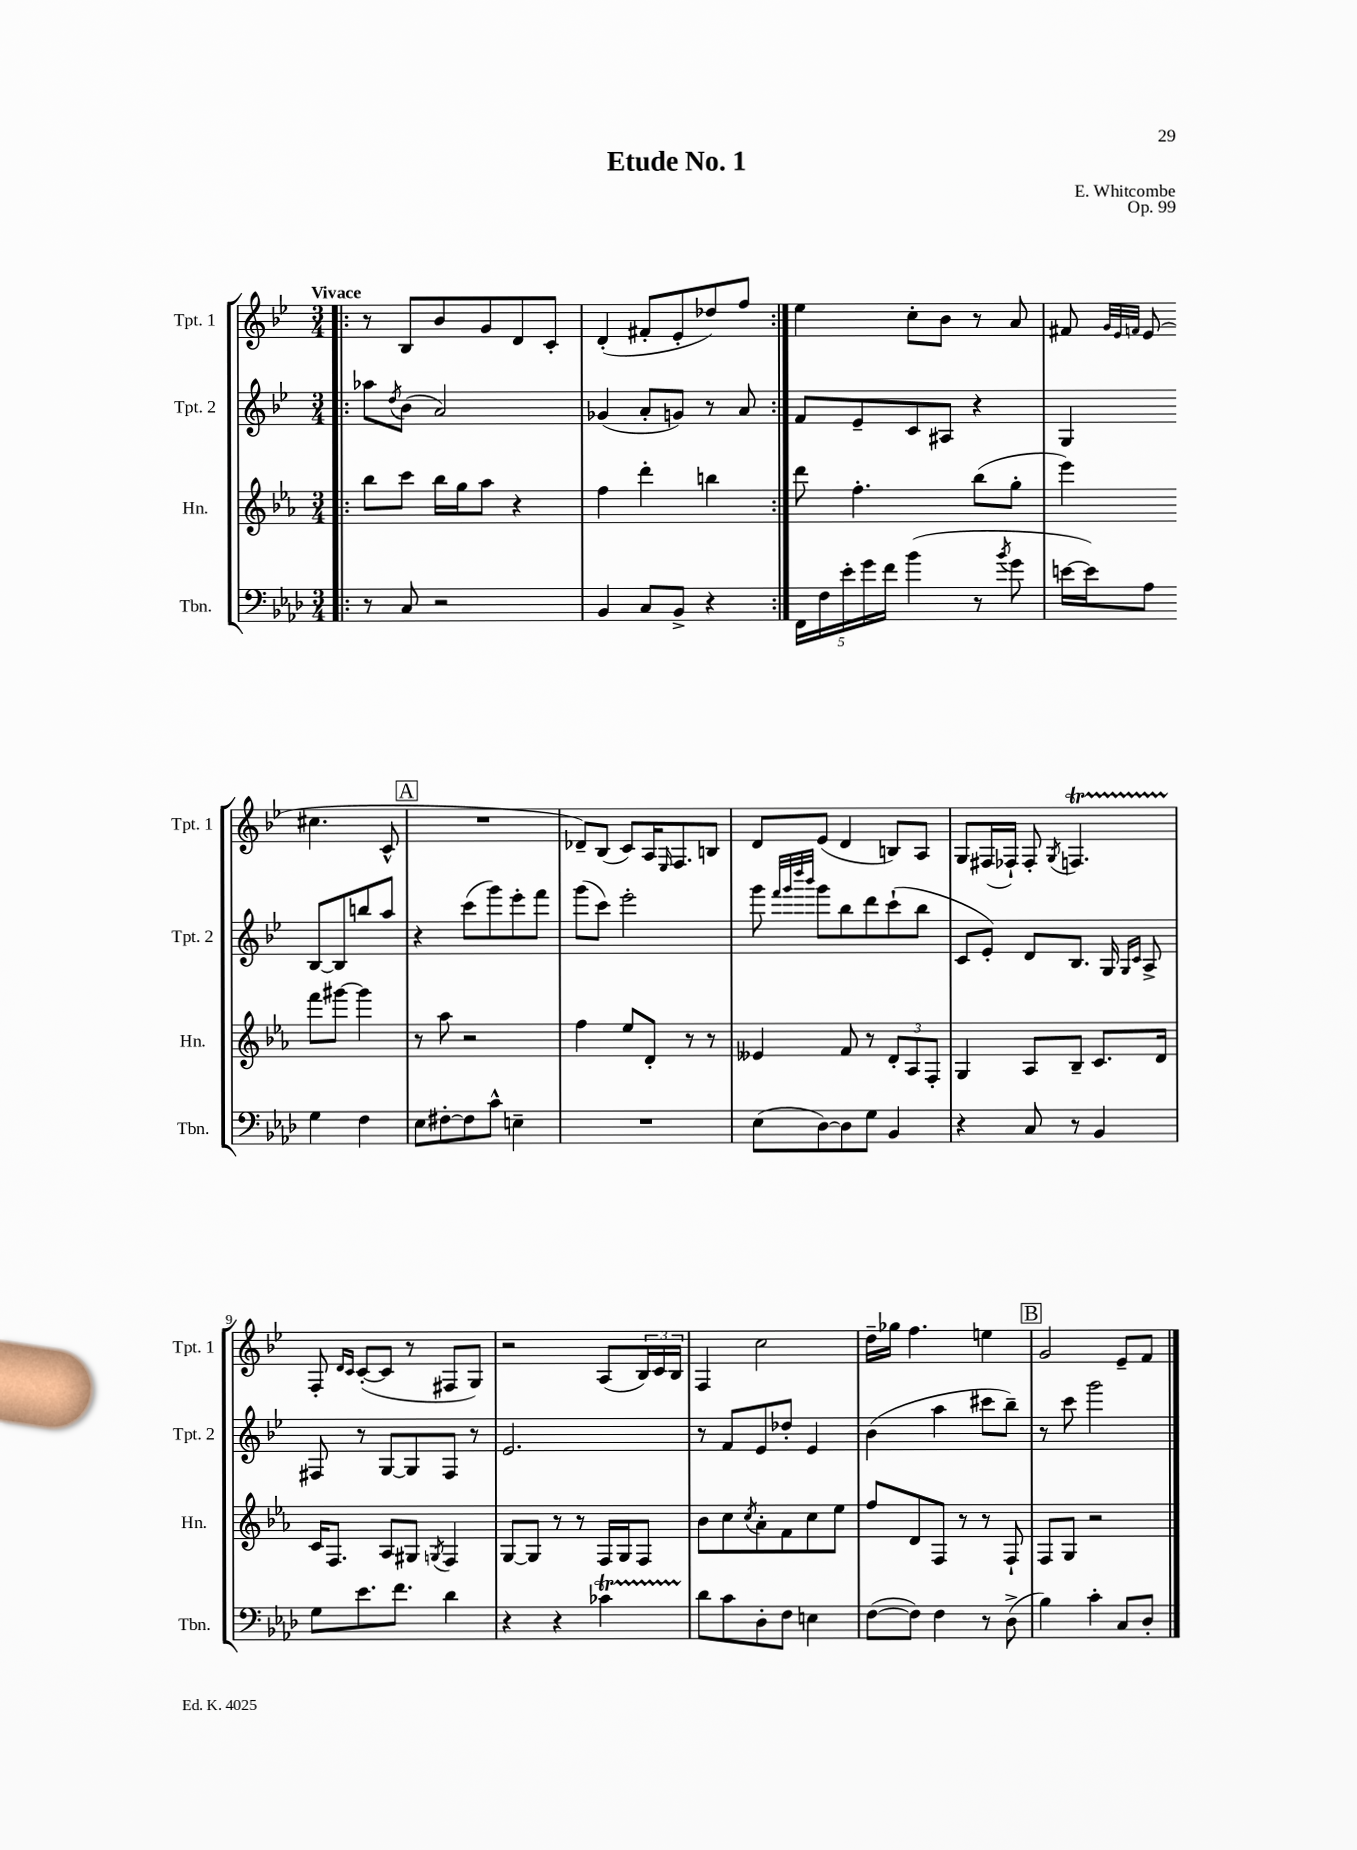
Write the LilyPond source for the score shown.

\header { title = "Etude No. 1" composer = "E. Whitcombe" opus = "Op. 99" }
<<
\new StaffGroup <<
\new Staff = "s0" \with { instrumentName = "Tpt. 1" shortInstrumentName = "Tpt. 1" } {
    \clef treble \key bes \major \numericTimeSignature \time 3/4 \tempo "Vivace"
    \repeat volta 2 { \bar ".|:" r8 bes8 bes'8 g'8 d'8 c'8-. |
    d'4-.( fis'8-. ees'8-. des''8) f''8 | }
    ees''4 c''8-. bes'8 r8 a'8 |
    fis'8 \grace { g'32 ees'32 f'32 } ees'8( cis''4. c'8-^ |
    \mark \markup { \box "A" } R2. |
    des'8--) bes8( c'8) a16 \grace { ees16 } f8. b8 |
    d'8 ees'8( d'4 b8) a8 |
    g8 fis16( fes16-!) fes8-. \acciaccatura { g8 } f4.\startTrillSpan |
    f8-.\stopTrillSpan \grace { d'16 c'16 } c'8~-.( c'8 r8 fis8 g8) |
    r2 a8( \tuplet 3/2 { bes16) c'16 bes16 } |
    f4 c''2 |
    d''16-- ges''16 f''4. e''4 |
    \mark \markup { \box "B" } g'2 ees'8-- f'8 \bar "|." |
}
\new Staff = "s1" \with { instrumentName = "Tpt. 2" shortInstrumentName = "Tpt. 2" } {
    \clef treble \key bes \major \numericTimeSignature \time 3/4
    \repeat volta 2 { \bar ".|:" aes''8 \acciaccatura { d''8 } bes'8( a'2) |
    ges'4( a'8-. g'8) r8 a'8 | }
    f'8 ees'8-- c'8 ais8 r4 |
    g4 bes8~ bes8 b''8 a''8 |
    \mark \markup { \box "A" } r4 c'''8( g'''8) ees'''8-. f'''8 |
    g'''8( c'''8) ees'''2-. |
    g'''8 \grace { f'''32 g'''32 d''''32 bes'''32 } g'''8 bes''8 d'''8 c'''8-!( bes''8 |
    c'8 ees'8-.) d'8 bes8. g16 \grace { g16 c'16 } a8-> |
    fis8 r8 g8~ g8 fis8 r8 |
    ees'2. |
    r8 f'8 ees'8 des''8-. ees'4 |
    bes'4( a''4 cis'''8 bes''8--) |
    \mark \markup { \box "B" } r8 c'''8 g'''2 \bar "|." |
}
\new Staff = "s2" \with { instrumentName = "Hn." shortInstrumentName = "Hn." } {
    \clef treble \key ees \major \numericTimeSignature \time 3/4
    \repeat volta 2 { \bar ".|:" bes''8 c'''8 bes''16 g''16 aes''8 r4 |
    f''4 d'''4-. b''4 | }
    d'''8 f''4.-. bes''8( g''8-. |
    ees'''4) f'''8 gis'''8~ gis'''4 |
    \mark \markup { \box "A" } r8 aes''8 r2 |
    f''4 ees''8 d'8-. r8 r8 |
    eeses'4 f'8 r8 \tuplet 3/2 { d'8-. aes8 f8-. } |
    g4 aes8 bes8-- c'8. d'16 |
    c'16 f8. aes8 gis8 \acciaccatura { g8 } f4 |
    g8~ g8 r8 r8 f16 g16 f8 |
    bes'8 c''8 \acciaccatura { c''8 } aes'8-. f'8 c''8 ees''8 |
    f''8 d'8 f8 r8 r8 f8-! |
    \mark \markup { \box "B" } f8 g8 r2 \bar "|." |
}
\new Staff = "s3" \with { instrumentName = "Tbn." shortInstrumentName = "Tbn." } {
    \clef bass \key aes \major \numericTimeSignature \time 3/4
    \repeat volta 2 { \bar ".|:" r8 c8 r2 |
    bes,4 c8 bes,8-> r4 | }
    \tuplet 5/4 { f,16 f16 ees'16-. g'16 f'16 } bes'4( r8 \acciaccatura { bes'8 } g'8 |
    e'16~ e'16) aes8 g4 f4 |
    \mark \markup { \box "A" } ees8 fis8~-. fis8 c'8-^ e4-- |
    R2. |
    ees8( des8~) des8 g8 bes,4 |
    r4 c8 r8 bes,4 |
    g8 ees'8. f'8. des'4 |
    r4 r4 ces'4\startTrillSpan |
    des'8\stopTrillSpan c'8 des8-. f8 e4 |
    f8~( f8) f4 r8 des8->( |
    \mark \markup { \box "B" } bes4) c'4-. c8 des8-. \bar "|." |
}
>>
>>
